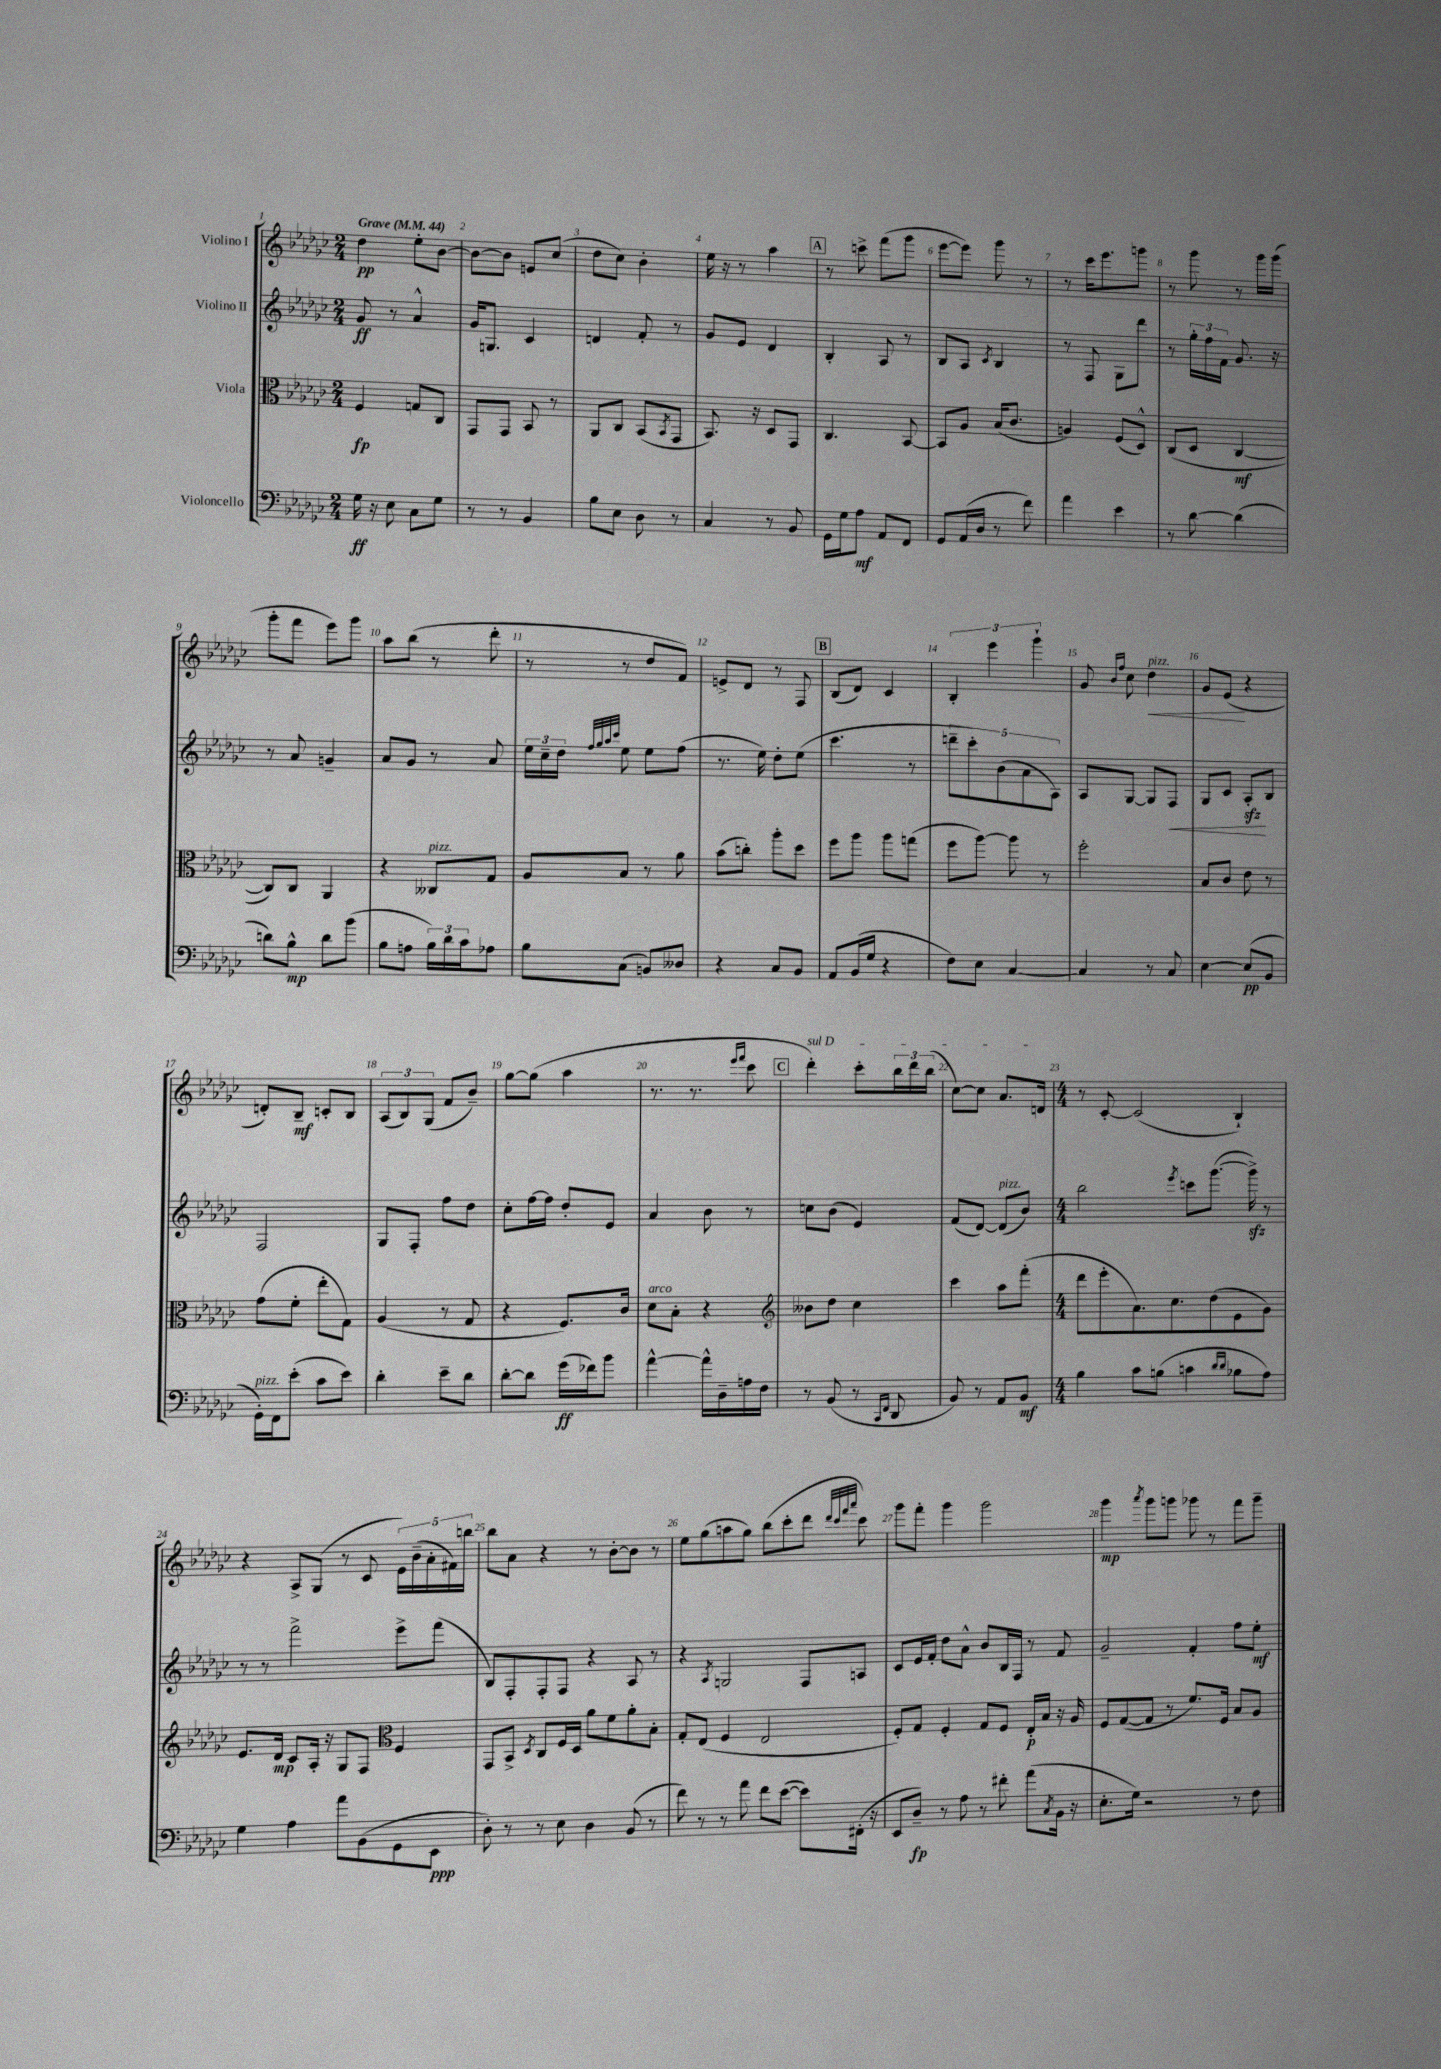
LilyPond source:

<<
\new StaffGroup <<
\new Staff = "s0" \with { instrumentName = "Violino I" } {
    \clef treble \key ges \major \numericTimeSignature \time 2/4 \tempo "Grave" 4 = 44
    des''4\pp ees''8-. bes'8~ |
    bes'8~ bes'8 e'8 ces''8( |
    des''8 ces''8) bes'4-. |
    ees''16 r16 r8 aes''4 |
    \mark \markup { \box "A" } r8 c'''8-> f'''8( ges'''8 |
    ees'''8~ ees'''8) ges'''8 r8 |
    r8 ces'''16 ees'''8. g'''8 |
    r8 ges'''8 r8 ges'''16 ges'''16( |
    ges'''8-. f'''8 ees'''8) ges'''8 |
    aes''8 bes''8( r8 des'''8-. |
    r8 r8 des''8 f'8) |
    e'8-> des'8 r8 f8 |
    \mark \markup { \box "B" } bes8( des'8) ces'4 |
    \tuplet 3/2 { bes4-. ees'''4 ges'''4-! } |
    ges'8 \grace { bes'16 f''16 } ces''8 des''4\<^\markup { \italic "pizz." } |
    ges'8 ees'8\!( r4 |
    d'8-.) bes8--\mf c'8-. bes8 |
    \tuplet 3/2 { aes8( bes8) ges8( } f'8 bes'8--) |
    ges''8~ ges''8( aes''4 |
    r8. r8. \grace { ees'''16 f'''16 } ces'''8 |
    \mark \markup { \box "C" } \once \override TextSpanner.bound-details.left.text = \markup { \italic "sul D" } des'''4-.\startTextSpan) ces'''8-. \tuplet 3/2 { bes''16 des'''16 bes''16( } |
    ces''8~) ces''8 aes'8. d'16\stopTextSpan |
    \numericTimeSignature \time 4/4 r8 ces'8~-. ces'2( bes4-!) |
    r4 aes8-> ges8( r8 ces'8 \tuplet 5/4 { ees'16) bes'16--( aes'16-. fis'16) b''16 } |
    bes''8 aes'8 r4 r8 bes'8~-. bes'8 r8 |
    ees''8 ges''8( a''8 ges''8) bes''8( ces'''8-. des'''8 \grace { des'''32 ces'''32 f'''32 aes'''32 } ces'''8) |
    ges'''8 f'''8-. ges'''4 ges'''2 |
    ges'''4\mp \acciaccatura { aes'''8 } ges'''8 g'''8 ges'''8 r8 f'''8 ges'''8-- \bar "|." |
}
\new Staff = "s1" \with { instrumentName = "Violino II" } {
    \clef treble \key ges \major \numericTimeSignature \time 2/4
    ges'8\ff r8 aes'4-^ |
    ges'16 g8. ces'4 |
    d'4 f'8-. r8 |
    ges'8 ees'8 des'4 |
    \mark \markup { \box "A" } bes4-. aes8 r8 |
    bes8 aes8 \acciaccatura { ces'8 } bes4 |
    r8 f8 ges8 des'''8 |
    r8 \tuplet 3/2 { ges''16-. f''16 f'16 } ges'8. r16 |
    r8 aes'8 g'4-- |
    aes'8 ges'8 r8 aes'8 |
    \tuplet 3/2 { ees''16 ces''16-- des''16 } \grace { f''32 ges''32 aes''32 ces'''32 } ees''8 ees''8 f''8( |
    r8. ees''16) des''8-. ees''8( |
    \mark \markup { \box "B" } ces'''4. r8 |
    \tuplet 5/4 { d'''8-- ces'''8-.) bes'8( aes'8 aes8) } |
    aes8 ges8~ ges8 f8\< |
    ges8 ces'8 aes8-.\sfz\! bes8 |
    f2 |
    ges8 f8-. f''8 des''8 |
    ces''8-. f''16~ f''16 des''8-. ees'8 |
    aes'4 bes'8 r8 |
    \mark \markup { \box "C" } c''8 bes'8( ees'4) |
    f'8( des'8~) des'8^\markup { \italic "pizz." }( bes'8) |
    \numericTimeSignature \time 4/4 bes''2 \acciaccatura { ees'''8 } c'''8 ges'''8.~( ges'''16->\sfz) r8 |
    r8 r8 f'''2-> ees'''8-> f'''8( |
    bes8) f8-. f8-. f8 r4 aes8 r8 |
    r4 \acciaccatura { aes8 } g2 f8 a8 |
    ces'8 ees'16 f'16-. des''8 aes'8-^ bes'8 bes16 f16 r8 f'8 |
    ges'2-- f'4-. f''8 ees''8-.\mf \bar "|." |
}
\new Staff = "s2" \with { instrumentName = "Viola" } {
    \clef alto \key ges \major \numericTimeSignature \time 2/4
    f4\fp g8 ces8 |
    ges,8 ges,8 bes,8 r8 |
    aes,8 ces8 bes,8( \acciaccatura { bes,8 } ges,8 |
    bes,8.) r16 des8 ges,8 |
    \mark \markup { \box "A" } ces4. bes,8~ |
    bes,8 aes8 bes16( ces'8. |
    a4) f8( des8-^) |
    ces8( des8 ces4~\mf |
    ces8) ces8 aes,4 |
    r4 ceses8^\markup { \italic "pizz." } ges8 |
    aes8 bes8 r8 aes'8 |
    bes'8( c''8-.) aes''8-. des''8 |
    \mark \markup { \box "B" } f''8 aes''8 aes''8 g''8( |
    f''8 aes''8~) aes''8 r8 |
    f''2-. |
    bes8 ces'8 ees'8 r8 |
    ges'8( f'8-. ees''8-. ges8) |
    aes4( r8 ges8 |
    r4 f8.) ces'16 |
    des'8^\markup { \italic "arco" } bes8-. r4 |
    \mark \markup { \box "C" } \clef treble beses'8 des''8 ces''4 |
    ces'''4 aes''8 f'''8-.( |
    \numericTimeSignature \time 4/4 des'''8 ees'''8-. aes'8.) ces''8. des''8( ees'8 ges'8) |
    ees'8. des'16\mp ces'8 aes16-. r16 ges8 f8 f4 |
    \clef alto ges,8 bes,8-> \acciaccatura { des8 } ces8 f16 des16 aes'8 f'8 aes'8-. bes8-. |
    ges8-. ees8( f4 ees2 |
    f8-.) ges8 f4-. ges8 f8 ees16-.\p bes16 r16 aes16 |
    f8 ges8~( ges8 r8 f'8.) f16 bes8 aes8 \bar "|." |
}
\new Staff = "s3" \with { instrumentName = "Violoncello" } {
    \clef bass \key ges \major \numericTimeSignature \time 2/4
    ges16\ff r16 ees8 ces8 ges8 |
    r8 r8 bes,4 |
    bes8 ees8 des8 r8 |
    ces4 r8 bes,8 |
    \mark \markup { \box "A" } ges,16 ges16 aes8\mf aes,8 f,8 |
    ges,8 aes,16( des16 r8 f'8) |
    aes'4 ees'4 |
    r8 des'8~ des'4( |
    d'8) bes8-^\mp d'8 bes'8( |
    bes8 a8 \tuplet 3/2 { bes16) des'16 ces'16 } aes8 |
    bes8 ces8( b,8) deses8 |
    r4 ces8 bes,8 |
    \mark \markup { \box "B" } aes,8 bes,16( ges16 r4 |
    f8) ees8 ces4~ |
    ces4 r8 ces8 |
    ees4~ ees8\pp( bes,8 |
    ges,16-.^\markup { \italic "pizz." }) f,16 ees'8-.( ces'8 ees'8) |
    des'4-. ees'8-- des'8 |
    des'8~-. des'8 ges'16\ff( fes'16) bes'8 |
    aes'4~-^ aes'16-^ des16-- a16 f16 |
    \mark \markup { \box "C" } r8 bes,8( r8 \grace { ces,16 f,16 } des,8 |
    bes,8) r8 aes,8 bes,8\mf |
    \numericTimeSignature \time 4/4 bes4 ces'8 b8( c'4 \grace { des'16 des'16 } bes8 aes8) |
    ges4 aes4 aes'8 bes,8( ges,8 ees,8\ppp |
    des8-.) r8 r8 ees8 des4 bes,8( r8 |
    f'8) r8 r8 aes'8 f'8 ees'8~( ees'8) fis,16-.( r16 |
    ees,8 des8--\fp) r8 aes8 r8 fis'8-. aes'8( \acciaccatura { ces8 } bes,16 r16 |
    ees8.-. ges16) r2 r8 f8 \bar "|." |
}
>>
>>
\layout { \context { \Score \override BarNumber.break-visibility = ##(#f #t #t) barNumberVisibility = #all-bar-numbers-visible } }
